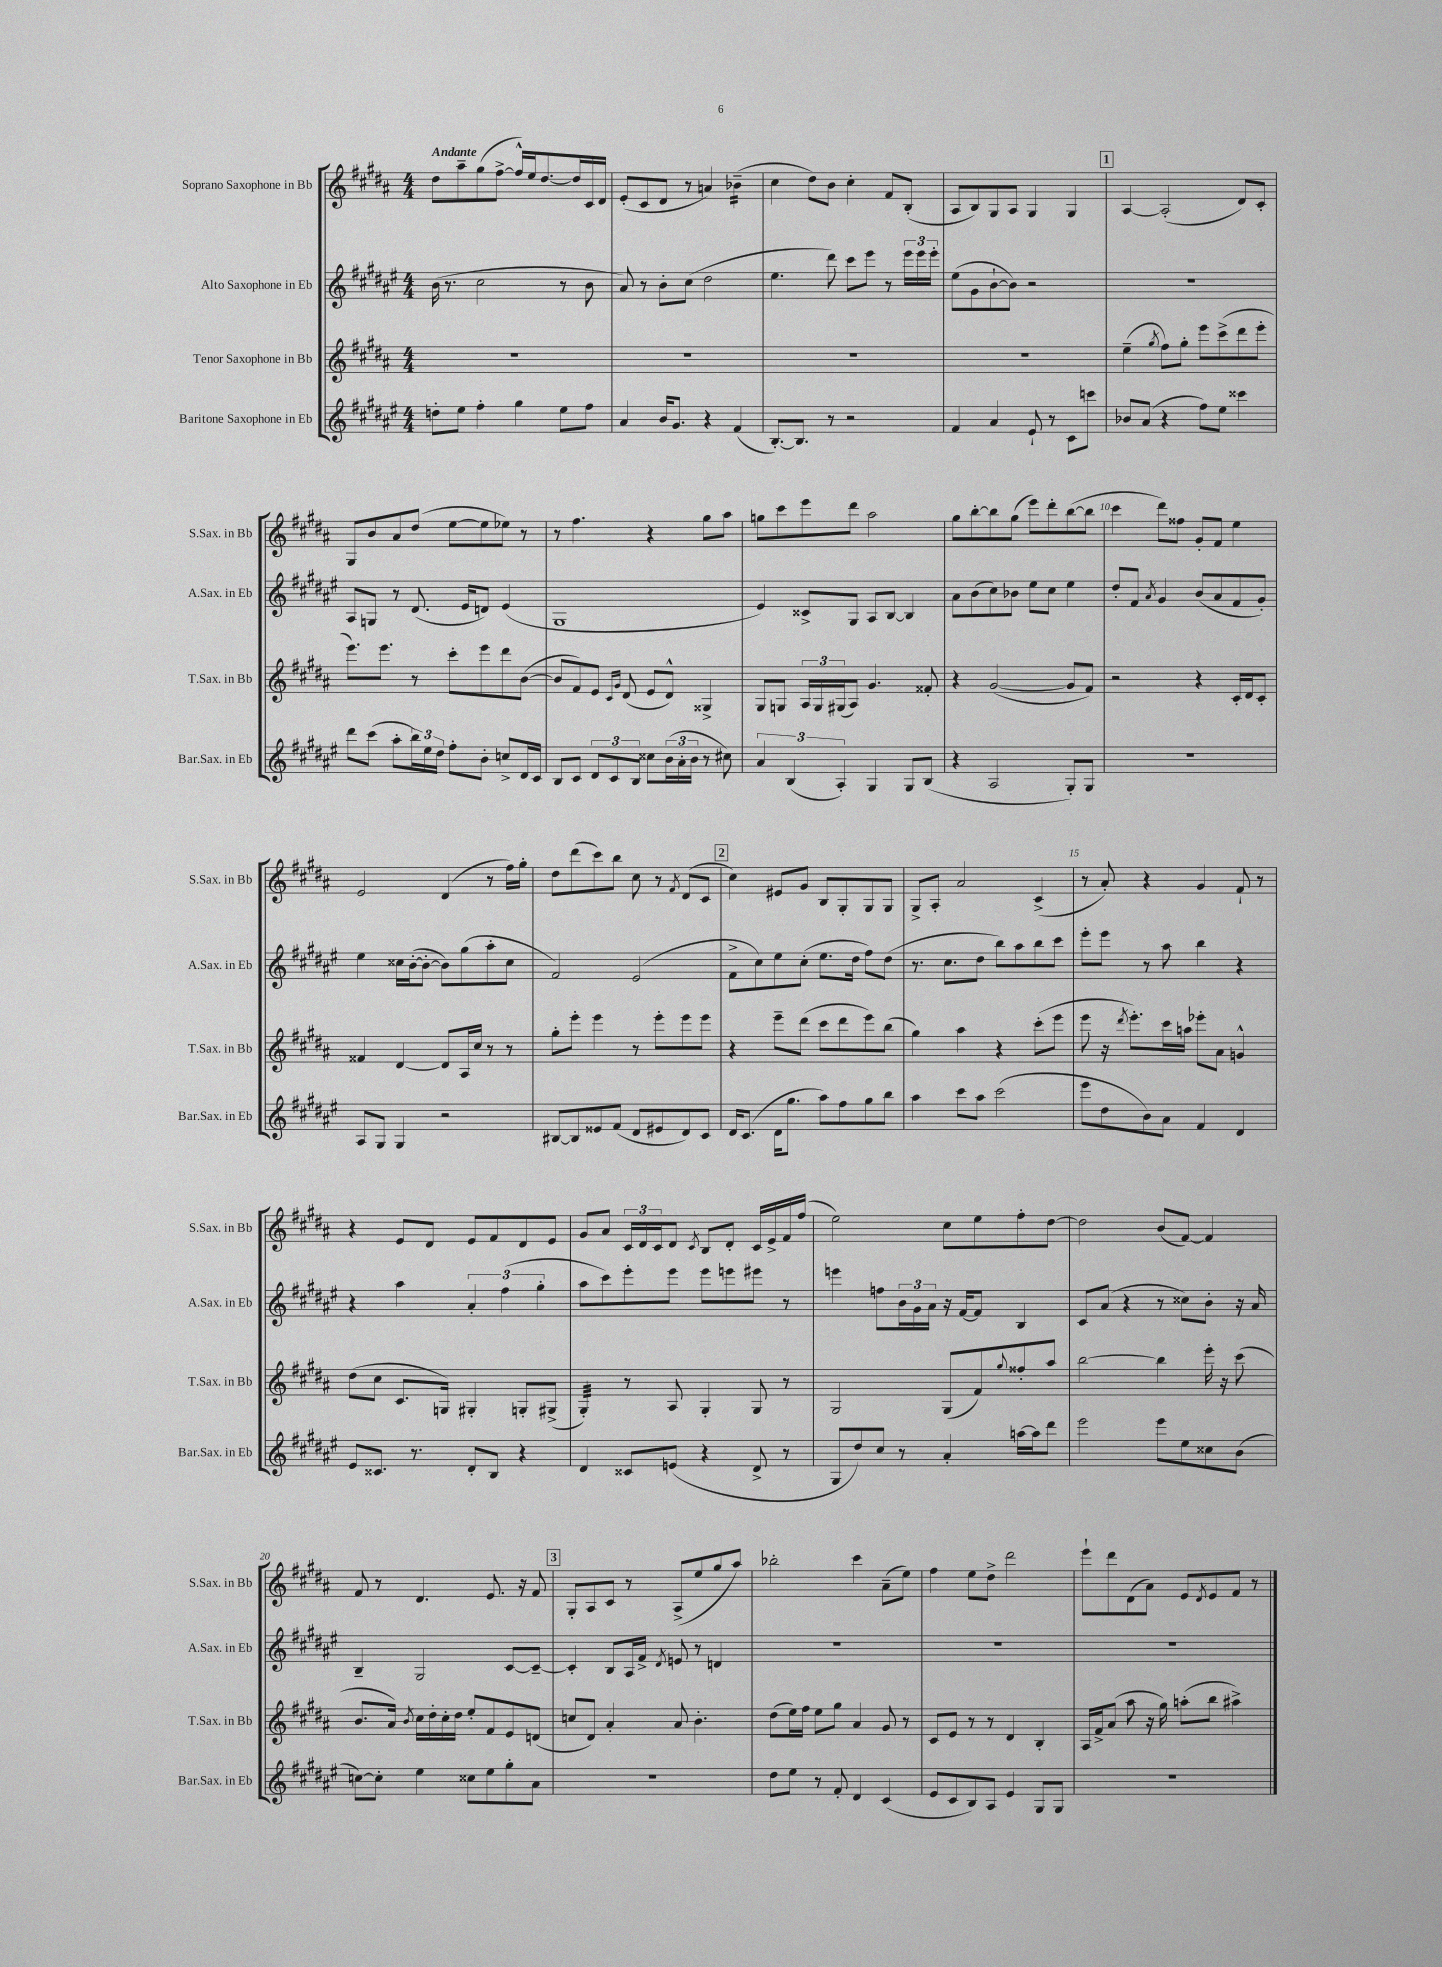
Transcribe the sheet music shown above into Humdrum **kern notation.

**kern	**kern	**kern	**kern
*staff4	*staff3	*staff2	*staff1
*clefG2	*clefG2	*clefG2	*clefG2
*k[f#c#g#d#a#e#]	*k[f#c#g#d#a#]	*k[f#c#g#d#a#e#]	*k[f#c#g#d#a#]
*M4/4	*M4/4	*M4/4	*M4/4
8dd'	1r	(16b	8dd#
.	.	8.r	.
8ee#	.	.	8aa#~
4ff#'	.	2cc#	(8gg#
.	.	.	[8ff#^
4gg#	.	.	16ff#^^])
.	.	.	16ee
.	.	.	[8.dd#
8ee#	.	8r	.
.	.	.	16dd#]
8ff#	.	8b	16c#
.	.	.	16d#
=	=	=	=
4a#	1r	8a#)	(8e'
.	.	8r	8c#
16b	.	8b'	8d#
8.g#	.	.	.
.	.	(8cc#	8r
4r	.	2dd#	4a)
(4f#	.	.	(4b-~
=	=	=	=
[8.B')	1r	4.ee#	4cc#
8.B]	.	.	.
.	.	.	8dd#)
8r	.	8ddd#)	8b
2r	.	8ccc#	4cc#'
.	.	8eee#	.
.	.	8r	8f#
.	.	24eee#	(8B'
.	.	24eee#	.
.	.	24eee#'	.
=	=	=	=
4f#	1r	(8ee#	8A#
.	.	8g#	8B)
4a#	.	[8b`	8G#
.	.	8b])	8A#
8e#`	.	2r	4G#
8r	.	.	.
8c#	.	.	4G#
8ccc	.	.	.
=	=	=	=
8b-	(4ee~	1r	[4A#
(8a#	.	.	.
.	8qgg#	.	.
4r	8ff#)	.	(2A#']
.	8gg#'	.	.
8ff#)	8eee	.	.
8ee#	(8ccc#^	.	.
4ccc##	8ddd#	.	8d#)
.	8eee'	.	8c#'
=	=	=	=
8ddd#	8.eee)	8A#	8G#
(8ccc#	.	8G	8b
.	8.eee	.	.
8aa#'	.	8r	8a#
24bb)	8r	(8.d#	(8dd#
24ee#	.	.	.
24dd#	.	.	.
8ff#'	8ccc#'	.	[8ee
.	.	16e#	.
8b'	8eee	8d)	8ee]
8cc^	8ddd#	(4e#	8ee-)
16d#	([8b	.	8r
16c#	.	.	.
=	=	=	=
8B	8b]	1G#	8r
8c#	8f#)	.	4.ff#
12d#	8e	.	.
12c#	.	.	.
.	16qqc#	.	.
.	16qqg#	.	.
.	(8d#	.	.
12B	.	.	.
8cc##	8e	.	4r
(24b	8d#^^)	.	.
24a#'	.	.	.
24b	.	.	.
8r	4G##^	.	8gg#
8cc#)	.	.	8aa#
=	=	=	=
6a#	8G#	4e#)	8gg
.	8G	.	8ccc#
(6B	.	.	.
.	24A#	8c##^	8eee
.	24G	.	.
6A#')	(24G#	.	.
.	8A#)	8G#	8ddd#
4G#	4.g#	8A#	2aa#
.	.	[8B	.
8G#	.	4B]	.
(8B	8f##'	.	.
=	=	=	=
4r	4r	8a#	8gg#
.	.	(8b	[8bb'
2A#	([2g#	8cc#)	8bb]
.	.	8b-	(8gg#
.	.	8ee#	8eee)
.	.	8cc#	8ddd#'
8G#')	8g#]	4ee#	([8bb
8G#	8f#)	.	8bb]
=	=	=	=
1r	2r	8dd#'	4ccc#
.	.	8f#	.
.	.	8qa#	.
.	.	4g#	8ddd#)
.	.	.	8ff##
.	4r	(8b	8g#'
.	.	8a#	8f#
.	16c#'	8f#	4ee
.	16d#	.	.
.	8c#'	8g#')	.
=	=	=	=
8A#	4f##	4ee#	2e
8G#	.	.	.
4G#	[4d#	16cc##	.
.	.	([16b'	.
.	.	8b'_	.
2r	8d#]	8b])	(4d#
.	16A#	(8gg#	.
.	16cc#	.	.
.	8r	8aa#'	8r
.	8r	8cc##	16ff#)
.	.	.	16gg#'
=	=	=	=
[8B#	8gg#'	2f#)	8dd#
8B#]	8eee'	.	(8ddd#
8e##	4eee	.	8ccc#)
(8f#	.	.	8bb
8d#	8r	(2e#	8cc#
8e#	8eee'	.	8r
.	.	.	8qf#
8d#)	8eee	.	(8d#
8c#	8eee	.	8c#
=	=	=	=
16d#	4r	8f#^	4cc#)
(8.c#	.	.	.
.	.	8cc#)	.
16d#	8eee~	8ee#	8e#
8.gg#	.	.	.
.	(8ddd#	(8cc#'	8g#
8aa#)	8ccc#	8.ee#	8B
8ff#	8ddd#	.	8G#'
.	.	16dd#	.
8gg#	8eee)	8ff#)	8G#
8bb	(8bb	(8dd#	8G#
=	=	=	=
4aa#	4gg#)	8.r	8G#^
.	.	.	8A#'
.	.	8.cc#	.
8ccc#	4aa#	.	2a#
8aa#	.	8dd#	.
(2ccc#	4r	8bb)	.
.	.	8aa#	.
.	(8ccc#'	8bb	(4c#^
.	8eee	8ccc#	.
=	=	=	=
8eee#	8eee	8eee#'	8r
8dd#	16r	8eee#	8a#')
.	8qddd#	.	.
.	8.eee')	.	.
8b)	.	8r	4r
8a#	16ccc#	8aa#	.
.	16aa	.	.
4f#	8eee-'	4bb	4g#
.	8a#	.	.
4d#	4g^^	4r	8f#`
.	.	.	8r
=	=	=	=
8e#	(8dd#	4r	4r
8.c##	8cc#	.	.
.	8.c#	4aa#	8e
8.r	.	.	.
.	.	.	8d#
.	16G)	.	.
8d#'	4G#'	6a#'	8e
8B	.	.	8f#
.	.	(6ff#	.
4r	8G'	.	8d#
.	.	6gg#'	.
.	(8G#^	.	8e
=	=	=	=
4d#	4G#')	8aa#	8g#
.	.	8ccc#)	8a#
8c##	8r	8eee#'	24c#
.	.	.	24d#
.	.	.	24c#
(8e	8A#	8eee#	8d#
.	.	.	8qc#
4r	4G#'	8eee#	8B
.	.	8eee	8d#'
8d#^	8G#	8eee#	16c#
.	.	.	16e^
8r	8r	8r	16f#
.	.	.	(16ff#
=	=	=	=
8G#	2G#	4eee	2ee)
8dd#)	.	.	.
8cc#	.	8ff	.
8r	.	24b	.
.	.	24g#	.
.	.	24a#	.
4a#'	(8G#	16r	8cc#
.	.	[16f#	.
.	8f#)	8f#]	8ee
.	8qqgg#	.	.
[16aa	8ff##'	4B	8ff#'
16aa]	.	.	.
8ddd#	8aa#	.	[8dd#
=	=	=	=
2eee#	[2bb	8c#	2dd#]
.	.	(8a#	.
.	.	4r	.
8eee#	4bb]	8r	(8b
8ee#	.	8cc##)	[8f#)
8cc##	16eee'	8b'	4f#]
.	16r	.	.
(8b	(8ccc#	16r	.
.	.	16a#	.
=	=	=	=
[8cc)	8.b	4B~	8f#
8cc']	.	.	8r
.	16a#)	.	.
.	8qb	.	.
4ee#	16cc#	2G#	4.d#
.	16dd#'	.	.
.	16cc#'	.	.
.	16dd#	.	.
8cc##	8ee'	.	.
8ee#	8f#	.	8.e
8gg#'	8e	[8c#	.
.	.	.	16r
8a#	(8d	8c#~_	8f#
=	=	=	=
1r	8cc	4c#']	8G#'
.	8d#)	.	8A#
.	4a#'	8B	8c#
.	.	16A#	8r
.	.	16f#^	.
.	.	8qd#	.
.	8a#	8e	(8A#^
.	4.b'	8r	8ee
.	.	4d	8gg#
.	.	.	8aa#)
=	=	=	=
8dd#	(8dd#	1r	2bb-'
8ee#	16ee)	.	.
.	16ff#	.	.
8r	8ee	.	.
8f#'	8gg#	.	.
4d#	4a#	.	4ccc#
(4c#	8g#	.	(8a#~
.	8r	.	8ee)
=	=	=	=
8e#	8c#	1r	4ff#
8c#	8e	.	.
8B)	8r	.	8ee
8A#	8r	.	8dd#^
4e#	4d#	.	2ddd#
8G#	4B'	.	.
8G#	.	.	.
=	=	=	=
1r	16A#	1r	8eee`
.	16f#^	.	.
.	(8a#	.	8ddd#
.	8aa#	.	(8d#
.	16r	.	8a#)
.	16gg#)	.	.
.	(8aa'	.	8e
.	.	.	8qd#
.	8bb	.	8e
.	4aa#^)	.	8f#
.	.	.	8r
==	==	==	==
*-	*-	*-	*-
